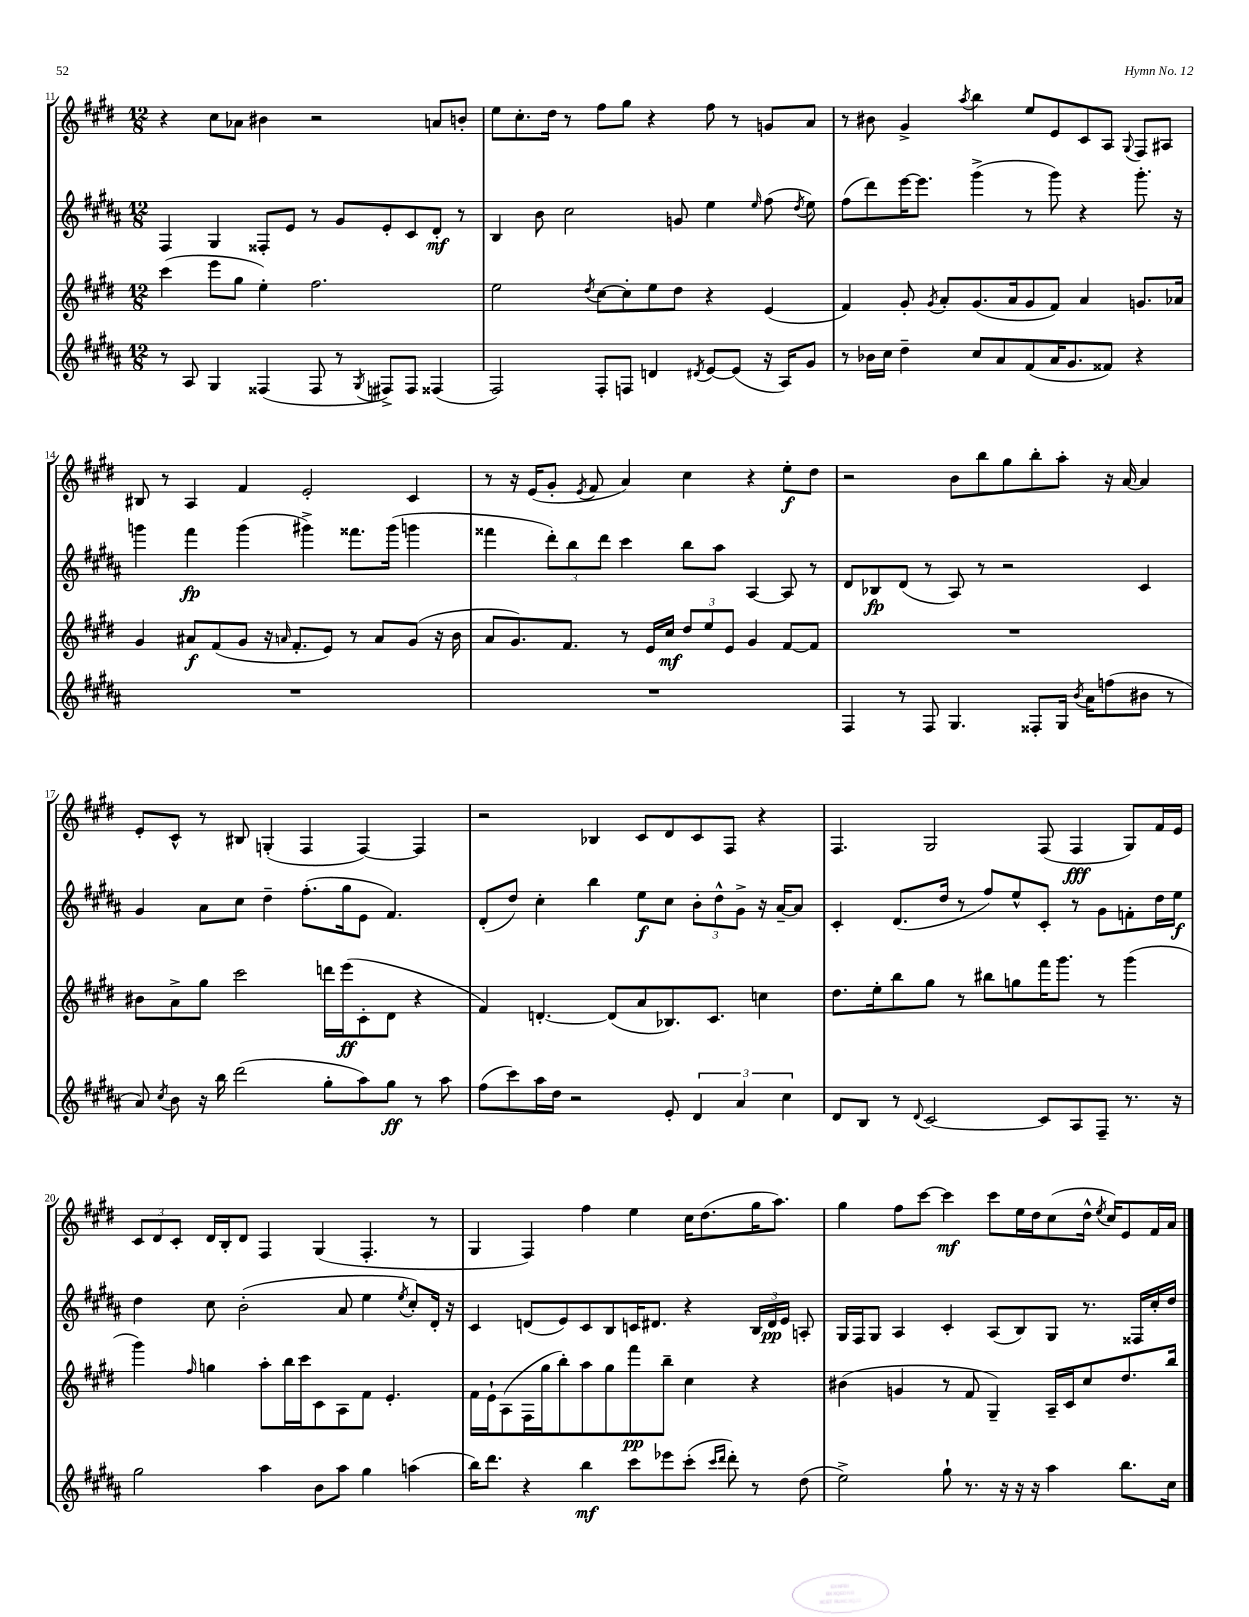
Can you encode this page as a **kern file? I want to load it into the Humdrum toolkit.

**kern	**kern	**kern	**kern
*staff4	*staff3	*staff2	*staff1
*clefG2	*clefG2	*clefG2	*clefG2
*k[f#c#g#d#a#]	*k[f#c#g#d#]	*k[f#c#g#d#a#]	*k[f#c#g#d#]
*M12/8	*M12/8	*M12/8	*M12/8
8r	(4ccc#\	4F#/	4r
8A#/	.	.	.
4G#/	8eee\L	4G#/	8cc#\L
.	8gg#\J	.	8a-\J
(4F##/	4ee'\)	8F##'/L	4b#\
.	.	8e/J	.
8F##/	2.ff#\	8r	2r
8r	.	8g#/L	.
8qG#/	.	.	.
8F#^/L)	.	8e'/	.
8F#/J	.	8c#/	.
(4F##/	.	8d#'/J	8a/L
.	.	8r	8b'/J
=	=	=	=
2F#/)	2ee\	4B/	8ee\L
.	.	.	8.cc#'\
.	.	8b\	.
.	.	.	16dd#\Jk
.	.	2cc#\	8r
.	8qdd#/	.	.
8F#'/L	[8cc#\L	.	8ff#\L
8F/J	8cc#'\]	.	8gg#\J
4d/	8ee\	.	4r
.	8dd#\J	8g/	.
8qd#/	.	.	.
[8e/L	4r	4ee\	8ff#\
(8e/]J	.	.	8r
.	.	16qqee/	.
16r	(4e/	(8ff#\	8g/L
16A#/LK)	.	.	.
.	.	8qdd#/	.
8g#/J	.	8ee\)	8a/J
=	=	=	=
8r	4f#/)	(8ff#\L	8r
16b-\LL	.	8ddd#\)	8b#\
16cc#\JJ	.	.	.
4dd#~\	8g#'/	[16eee\K	4g#^/
.	.	8.eee\]J	.
.	8qg#/	.	.
.	8a'/L	.	.
.	.	.	8qaa/
8cc#/L	(8.g#/	(4ggg#^\	4bb\
8a#/	.	.	.
.	16a/k	.	.
(8f#/	8g#/	8r	8ee/L
16a#/K	8f#/J)	8ggg#\)	8e/
8.g#/	.	.	.
.	4a/	4r	8c#/
8f##/J)	.	.	8A/J
.	.	.	8qqG#/
4r	8.g/L	8.ggg#'\	8F#/L
.	.	.	8A#/J
.	16a-/Jk	16r	.
=	=	=	=
1.r	4g#/	4ggg\	8B#/
.	.	.	8r
.	8a#/L	4fff#\	4A/
.	(8f#/	.	.
.	8g#/J	(4ggg\	4f#/
.	16r	.	.
.	16qqa/	.	.
.	8.f#'/L	.	.
.	.	4ggg#^\)	2e'/
.	8e/J)	.	.
.	8r	8.fff##\L	.
.	8a/L	.	.
.	.	(16ggg#\Jk	.
.	(8g#/J	4ggg\	4c#/
.	16r	.	.
.	16b\	.	.
=	=	=	=
1.r	8a/L	4fff##\	8r
.	8.g#/)	.	16r
.	.	.	(16e/LK
.	.	12ddd#'\L)	8g#'/J
.	8.f#/J	.	.
.	.	12bb\	.
.	.	.	8qe/
.	.	.	8f#/
.	.	12ddd#\J	.
.	8r	4ccc#\	4a/)
.	16e/LL	.	.
.	16cc#/JJ	.	.
.	12dd#/L	8bb\L	4cc#\
.	12ee/	.	.
.	.	8aa#\J	.
.	12e/J	.	.
.	4g#/	[4A#/	4r
.	[8f#/L	8A#/]	8ee'\L
.	8f#/]J	8r	8dd#\J
=	=	=	=
4F#/	1.r	8d#/L	2r
.	.	8B-/	.
8r	.	(8d#/J	.
8F#/	.	8r	.
4.G#/	.	8A#/)	8b\L
.	.	8r	8bb\
.	.	2r	8gg#\
8F##'/L	.	.	8bb'\
16G#/Jk	.	.	8aa'\J
8qb/	.	.	.
16a#\LK	.	.	.
(8ff\	.	.	16r
.	.	.	[16a/
8b#\J	.	4c#/	4a/]
8r	.	.	.
=	=	=	=
8a#/)	8b#\L	4g#/	8e'/L
8qcc#/	.	.	.
8b\	8a^\	.	8c#^^/J
16r	8gg#\J	8a#\L	8r
16bb\	.	.	.
(2ddd#\	2ccc#\	8cc#\J	8B#/
.	.	4dd#~\	(4G'/
.	.	(8.ff#'\L	4F#/
8gg#'\L	16ddd\LL	.	.
.	(16eee\J	16gg#\k	.
8aa#\)	8c#'\	8e\J	[4F#/)
8gg#\J	8d#\J	4.f#/)	.
8r	4r	.	4F#/]
8aa#\	.	.	.
=	=	=	=
(8ff#\L	4f#/)	(8d#'/L	2r
8ccc#\)	.	8dd#/J)	.
16aa#\L	[4.d'/	4cc#'\	.
16dd#\JJ	.	.	.
2r	.	.	.
.	.	4bb\	4B-/
.	(8d/]L	.	.
.	8a/	8ee\L	8c#/L
8e'/	8.B-/)	8cc#\J	8d#/
6d#/	.	12b'\L	8c#/
.	8.c#/J	.	.
.	.	12dd#^^\	.
.	.	.	8F#/J
6a#/	.	12g#^\J	.
.	4cc\	16r	4r
.	.	[16a#~/LK	.
6cc#\	.	.	.
.	.	8a#/]J	.
=	=	=	=
8d#/L	8.dd#\L	4c#'/	4.F#/
8B/J	.	.	.
.	16ee'\k	.	.
8r	8bb\	(8.d#/L	.
8qqd#/	.	.	.
[2c#/	8gg#\J	.	2G#/
.	.	16dd#/Jk	.
.	8r	8r	.
.	8bb#\L	8ff#/L)	.
.	8gg\	8ee^^/	.
8c#/]L	16fff#\K	8c#'/J	(8F#/
.	8.ggg#\J	.	.
8A#/	.	8r	4F#/
8F#~/J	8r	8g#\L	.
8.r	(4ggg#\	8f'\	8G#/L)
.	.	16dd#\L	16f#/L
16r	.	16ee\JJ	16e/JJ
=	=	=	=
2gg#\	4ggg#\)	4dd#\	12c#/L
.	.	.	12d#/
.	.	.	12c#'/J
.	16qqff#/	.	.
.	4gg\	8cc#\	16d#/LL
.	.	.	16B'/J
.	.	(2b'\	8d#/J
4aa#\	8aa'\L	.	4F#/
.	16bb\L	.	.
.	16ccc#\J	.	.
8b\L	8c#\	.	(4G#/
8aa#\J	8A\	8a#/	.
4gg#\	8f#\J	4ee\	4.F#'/
.	4.e'/	.	.
.	.	8qee/	.
(4aa\	.	8cc#'/L)	.
.	.	16d#'/Jk	8r
.	.	16r	.
=	=	=	=
16bb\LK)	16f#\LL	4c#/	4G#/
8.ddd#\J	16e`\J	.	.
.	(8A\	.	.
4r	16F#\L	(8d/L	4F#/)
.	16gg#\J	.	.
.	8bb'\)	8e/)	.
4bb\	8aa\	8c#/	4ff#\
.	8gg#\	8B/	.
8ccc#\L	8fff#\	16c/K	4ee\
.	.	8.d#/J	.
8eee-\	8bb~\J	.	.
(8ccc#'\J	4cc#\	4r	16cc#\LK
.	.	.	(8.dd#\
16qqccc#/LL	.	.	.
16qqddd#/JJ	.	.	.
8ddd#'\)	.	.	.
8r	4r	24B/LL	16gg#\K
.	.	24d#/	.
.	.	.	8.aa\J)
.	.	24e/JJ	.
(8dd#\	.	8A'/	.
=	=	=	=
2ee^\)	(4b#\	16G#/LL	4gg#\
.	.	16F#/J	.
.	.	8G#/J	.
.	4g/	4A#/	8ff#\L
.	.	.	[8ccc#\J
8gg#`\	8r	4c#'/	4ccc#\]
8.r	8f#/	.	.
.	4G#~/)	(8A#/L	8ccc#\L
16r	.	.	.
16r	.	8B/)	16ee\L
16r	.	.	16dd#\J
4aa#\	16A~/LL	8G#/J	(8cc#\
.	16c#/J	.	.
.	8cc#/	8.r	16dd#^^\Jk
.	.	.	8qee/
.	.	.	16cc#/LK)
8.bb\L	8.dd#/	.	8e/
.	.	16F##/LL	.
.	.	16cc#'/	16f#/L
16cc#\Jk	16bb/Jk	16dd#/JJ	16a/JJ
==	==	==	==
*-	*-	*-	*-
